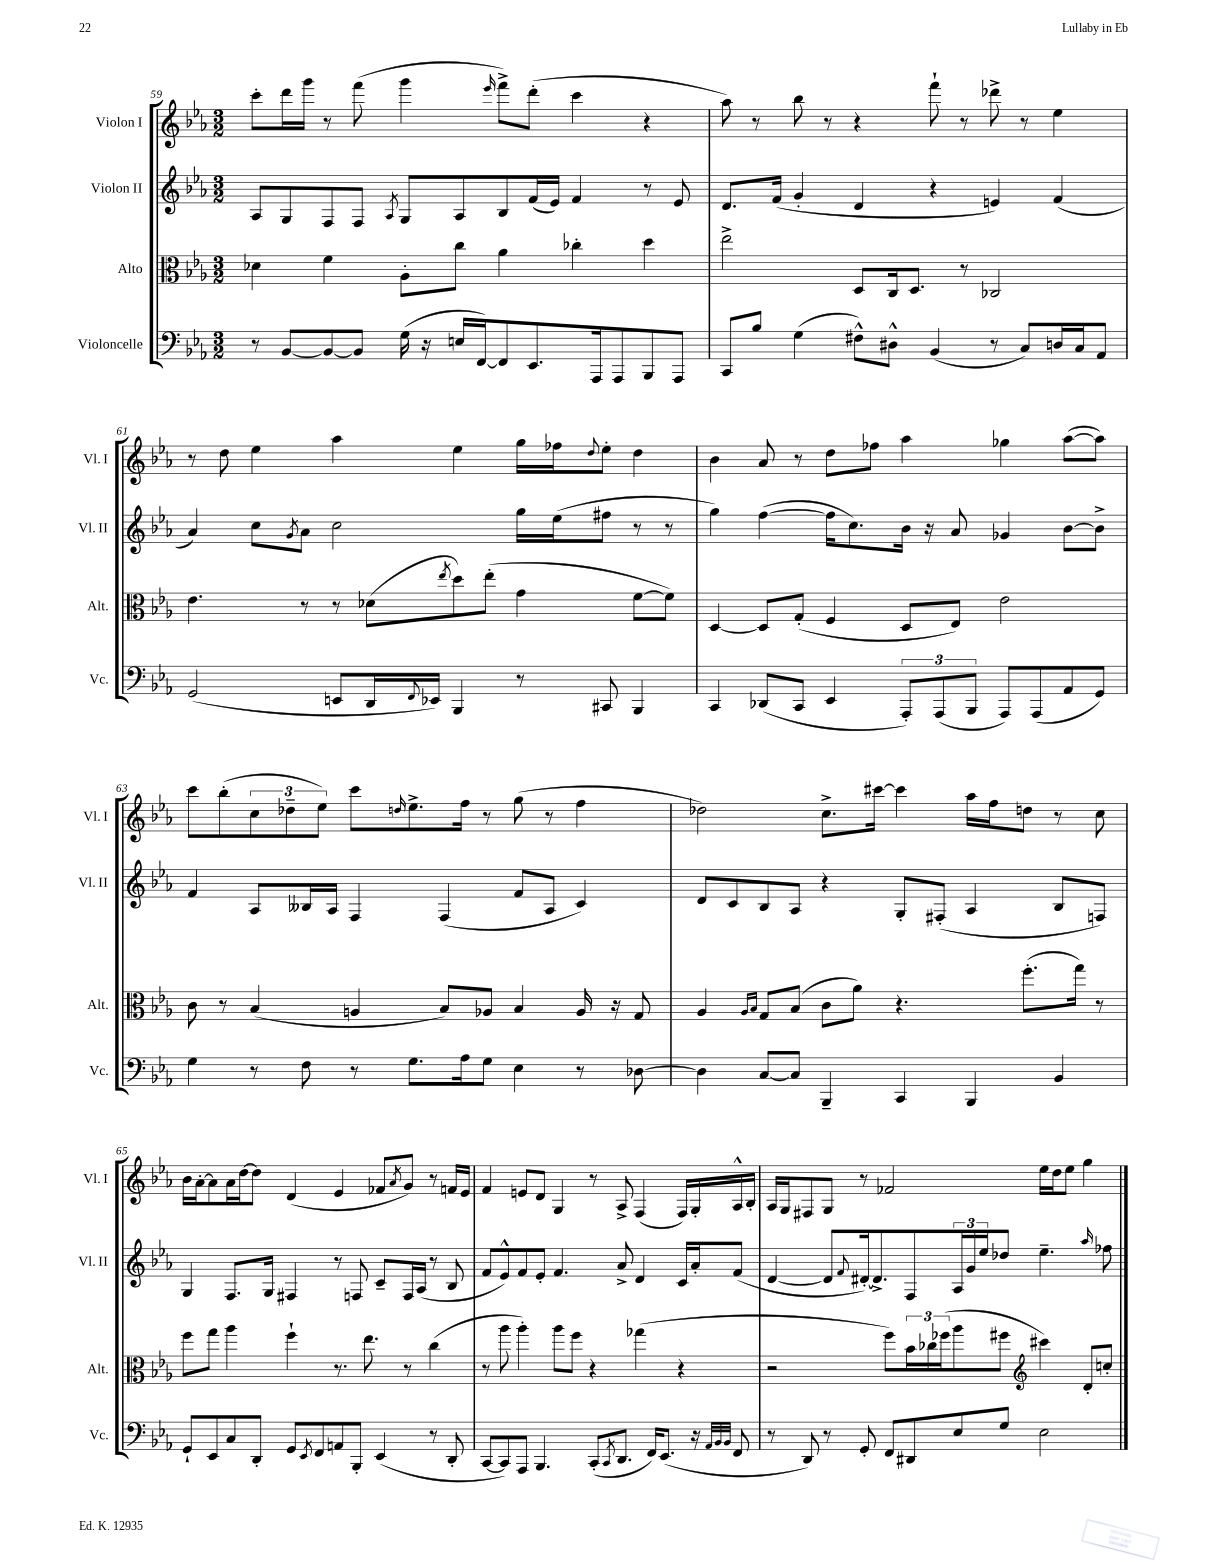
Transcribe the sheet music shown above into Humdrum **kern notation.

**kern	**kern	**kern	**kern
*part4	*part3	*part2	*part1
*staff4	*staff3	*staff2	*staff1
*I"Violoncelle	*I"Alto	*I"Violon II	*I"Violon I
*I'Vc.	*I'Alt.	*I'Vl. II	*I'Vl. I
*clefF4	*clefC3	*clefG2	*clefG2
*k[b-e-a-]	*k[b-e-a-]	*k[b-e-a-]	*k[b-e-a-]
*M3/2	*M3/2	*M3/2	*M3/2
=59	=59	=59	=59
8r	4d-X\	8A-/L	8ccc'\L
[8BB-/L	.	8G/	16ddd\L
.	.	.	16ggg\JJ
8BB-/_	4f\	8F/	8r
8BB-/J]	.	8F/J	(8fff\
.	.	8qA-/	.
(16G\	8A-'\L	8G/L	4ggg\
16r	.	.	.
16En/LL	8cc\J	8A-/	.
[16FF/J)	.	.	.
.	.	.	16qqeee-/
8FF/]	4a-\	8B-/	8fff^\L)
8.EE-/	.	(16f/L	(8ddd'\J
.	.	16e-/JJ)	.
.	4cc-X'\	4f/	4ccc\
16AAA-/k	.	.	.
8AAA-/	.	.	.
8BBB-/	4dd\	8r	4r
8AAA-/J	.	8e-/	.
=60	=60	=60	=60
8CC/L	2ee-^\	8.d/L	8aa-\)
8B-/J	.	.	8r
.	.	(16f/Jk	.
(4G\	.	4g'/	8bb-\
.	.	.	8r
8F#X^^\L)	8D/L	4d/	4r
8D#X^^\J	16C/k	.	.
.	8.D/J	.	.
(4BB-/	.	4r	8fff`\
.	8r	.	8r
8r	2C-X/	4en/)	8ddd-X^\
8C/L)	.	.	8r
16Dn/L	.	(4f/	4ee-\
16C/J	.	.	.
8AA-/J	.	.	.
!!LO:LB:g=z
=61	=61	=61	=61
(2GG/	4.e-\	4a-/)	8r
.	.	.	8dd\
.	.	8cc\L	4ee-\
.	.	8qg/	.
.	8r	8a-\J	.
8EEn/L	8r	2cc\	4aa-\
16DD/L	(8d-X\L	.	.
8qqFF/	.	.	.
16EE-X/JJ)	.	.	.
.	8qee-/	.	.
4BBB-/	8dd\)	.	4ee-\
.	(8ee-'\J	.	.
8r	4g\	16gg\LL	16gg\LL
.	.	(16ee-\J	16ff-X\J
.	.	.	8qqdd/
8CC#X/	.	8ff#X\J	8ee-'\J
4BBB-/	[8f\L	8r	4dd\
.	8f\J])	8r	.
=62	=62	=62	=62
4CC/	[4D/	4gg\)	4b-\
(8DD-X/L	8D/L]	([4ff\	8a-/
8CC/J	(8G'/J	.	8r
4EE-/	4F/	16ff\KL]	8dd\L
.	.	8.cc\)	.
.	.	.	8ff-X\J
12AAA-'/L)	8D/L	16b-\Jk	4aa-\
.	.	16r	.
(12AAA-/	.	.	.
.	8E-/J)	8a-/	.
12BBB-/J	.	.	.
8AAA-/L)	2e-\	4g-X/	4gg-X\
(8AAA-/	.	.	.
8AA-/	.	[8b-\L	([8aa-\L
8GG/J)	.	8b-^\J]	8aa-\J])
!!LO:LB:g=z
=63	=63	=63	=63
4G\	8c\	4f/	8ccc\L
.	8r	.	(8bb-'\
8r	(4B-/	8A-/L	12cc\
.	.	.	12dd-X~\
8F\	.	16B--X/L	.
.	.	.	12ee-\J)
.	.	16A-/JJ	.
8r	4An/	4F/	8ccc\L
.	.	.	16qqddn/
8.G\L	.	.	8.ee-^\
.	8B-/L)	(4F/	.
16A-\k	.	.	16ff\Jk
8G\J	8A-X/J	.	8r
4E-\	4B-/	8f/L	(8gg\
.	.	8A-/J	8r
8r	16A-/	4c/)	4ff\
.	16r	.	.
[8D-X\	8G/	.	.
=64	=64	=64	=64
4D-\]	4A-/	8d/L	2dd-X\)
.	.	8c/	.
.	16qqA-/LL	.	.
.	16qqB-/JJ	.	.
[8C/L	8G/L	8B-/	.
8C/J]	(8B-/J	8A-/J	.
4BBB-~/	8c\L	4r	8.cc^\L
.	8a-\J)	.	.
.	.	.	[16ccc#X\Jk
4CC/	4.r	8G'/L	4ccc#\]
.	.	(8F#X'/J	.
4BBB-/	.	4A-/	16aa-\LL
.	.	.	16ff\J
.	(8.ff'\L	.	8ddn\J
4BB-/	.	8B-/L	8r
.	16gg\Jk)	.	.
.	8r	8Fn/J)	8cc\
!!LO:LB:g=z
=65	=65	=65	=65
8GG`/L	8ff\L	4G/	16b-\LL
.	.	.	[16a-'\J
8EE-/	8gg\J	.	8a-\]
8C/	4aa-\	8.F/L	16a-\L
.	.	.	[16dd\J
8DD'/J	.	.	8dd\J]
.	.	16G/Jk	.
8GG/L	4ff`\	4F#X/	(4d/
8qEE-/	.	.	.
8FF/	.	.	.
8AAn/	8.r	8r	4e-/
8BBB-'/J	.	8Fn/	.
.	8.ee-\	.	.
(4EE-/	.	8c~/L	8f-X/L
.	.	.	8qa-/
.	8r	16F/L	8g/J)
.	.	(16A-/JJ	.
8r	(4cc\	8r	8r
8DD'/	.	8B-/	16fn/LL
.	.	.	16e-/JJ
=66	=66	=66	=66
[8CC/L	8r	8f/L	4f/
8CC/])	8aa-\	8e-^^/)	.
8AAA-/J	4aa-'\)	8f/	8en/L
4.BBB-/	.	8e-'/J	8d/J
.	8aa-\L	4.f/	4G/
.	8ff\J	.	.
(8CC'/L	4r	.	8r
8qCC/	.	.	.
8.DD/J	.	8a-^/	8A-^/
.	(4gg-X\	4d/	(4F/
16FF/KL)	.	.	.
(8.EE-/J	.	.	.
.	4r	16c/LL	16F/LL)
16r	.	16a-'/J	16G'/
32qqAA-/LLL	.	.	.
32qqBB-/	.	.	.
32qqBB-/JJJ	.	.	.
8FF/	.	(8f/J	16A-^^/
.	.	.	16B-'/JJ
=67	=67	=67	=67
8r	2r	[4d/	16A-/LL
.	.	.	16G/J
8DD/)	.	.	8F#X/
8r	.	8d/L]	8G/J
.	.	8qqf/	.
8GG'/	.	[16d#X'/k)	8r
.	.	8.d#^/]	.
8FF/L	8ff\L)	.	2f-X/
8DD#X/	24b-\L	8F/	.
.	24cc-X\	.	.
.	(24ff-X\J	.	.
8E-/	8aa-\	24A-/L	.
.	.	24g/	.
.	.	24ee-/J	.
8G/J	8ff#X\J	8dd-X/J	.
*	*clefG2	*	*
2E-\	4ccc#X\)	4.ee-~\	16ee-\LL
.	.	.	16dd\J
.	.	.	8ee-\J
.	8d'/L	.	4gg\
.	.	16qqaa-/	.
.	8ccn'/J	8ff-X\	.
==	==	==	==
*-	*-	*-	*-
